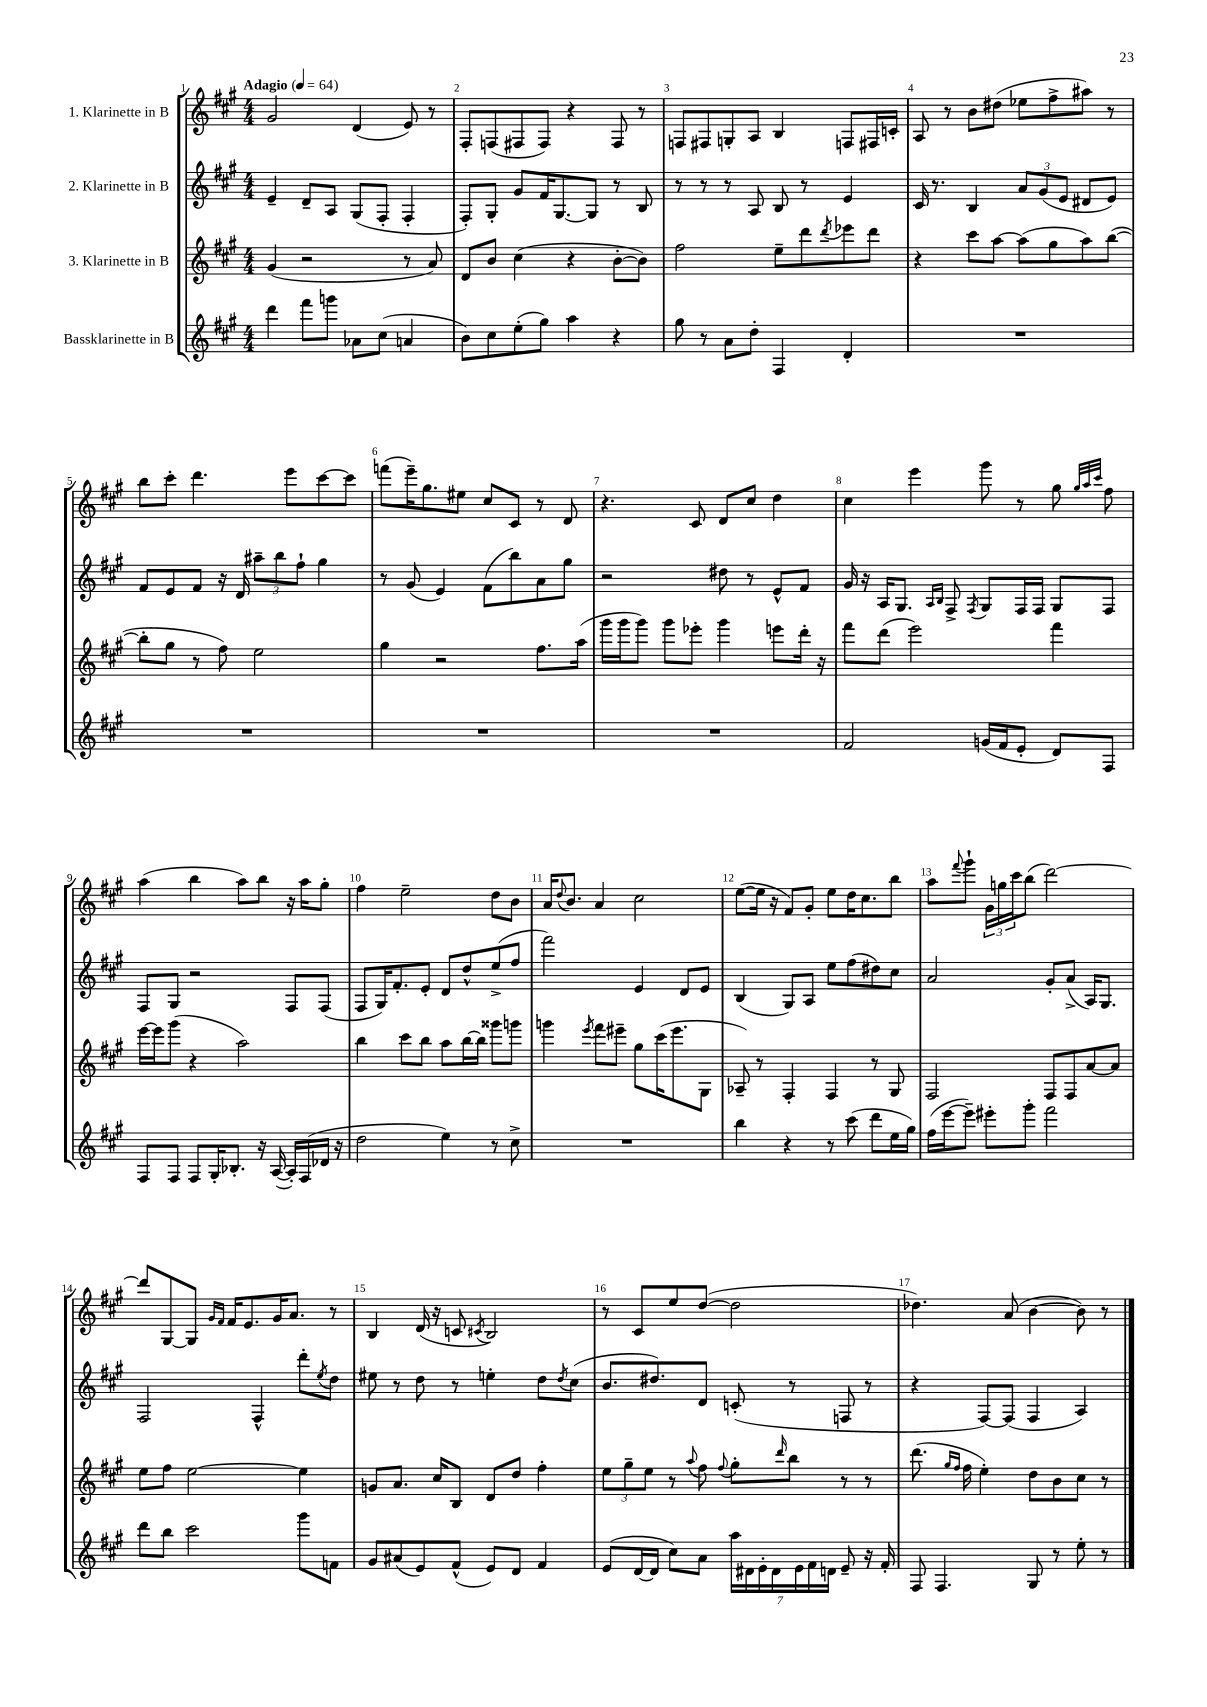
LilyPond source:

<<
\new StaffGroup <<
\new Staff = "s0" \with { instrumentName = "1. Klarinette in B" } {
    \clef treble \key a \major \numericTimeSignature \time 4/4 \tempo "Adagio" 4 = 64
    gis'2 d'4( e'8) r8 |
    fis8-. f8( fis8 fis8) r4 fis8 r8 |
    f8 fis8 g8-. a8 b4 f8 fis16 c'16-. |
    a8 r8 b'8 dis''8( ees''8 fis''8-> ais''8) r8 |
    b''8 cis'''8-. d'''4. e'''8 cis'''8~ cis'''8 |
    f'''8( e'''16--) gis''8. eis''8 cis''8 cis'8 r8 d'8 |
    r4. cis'8 d'8 cis''8 d''4 |
    cis''4 e'''4 gis'''8 r8 gis''8 \grace { gis''32 a''32 cis'''32 } fis''8 |
    a''4( b''4 a''8) b''8 r16 a''16 gis''8-. |
    fis''4 e''2-- d''8 b'8 |
    a'16 \appoggiatura { d''8 } b'8. a'4 cis''2 |
    e''8~( e''16 r16 fis'8) gis'8-. e''8 d''16 cis''8. b''8 |
    a''8 \appoggiatura { fis'''8 } gis'''8-! \tuplet 3/2 { gis'16 g''16 cis'''16 } b''8( d'''2~) |
    d'''8 gis8~ gis8 \grace { gis'16 fis'16 } fis'16 e'8. gis'16 a'8. r8 |
    b4 d'16( r16 c'8 \acciaccatura { cis'8 } b2) |
    r8 cis'8 e''8 d''8~( d''2 |
    des''4.) a'8( b'4~ b'8) r8 \bar "|." |
}
\new Staff = "s1" \with { instrumentName = "2. Klarinette in B" } {
    \clef treble \key a \major \numericTimeSignature \time 4/4
    e'4-- d'8-- a8 gis8( fis8-. fis4-. |
    fis8-.) gis8-. gis'8 fis'16 gis8.~ gis8 r8 b8 |
    r8 r8 r8 a8 b8 r8 e'4 |
    cis'16 r8. b4 \tuplet 3/2 { a'8 gis'8( e'8 } dis'8 e'8) |
    fis'8 e'8 fis'8 r16 d'16 \tuplet 3/2 { ais''8-- b''8 fis''8-! } gis''4 |
    r8 gis'8( e'4) fis'8( b''8) a'8 gis''8 |
    r2 dis''8 r8 e'8-^ fis'8 |
    gis'16 r16 a16 gis8. \grace { a16 b16 } fis8-> \acciaccatura { fis8 } gis8 fis16 fis16 gis8 fis8 |
    fis8 gis8 r2 fis8 fis8( |
    fis8 gis16) fis'8.-. e'8-. d'8 d''8-^ e''8->( fis''8 |
    fis'''2) e'4 d'8 e'8 |
    b4( gis8) a8 e''8 fis''8( dis''8) cis''8 |
    a'2 gis'8-. a'8->( a16) gis8. |
    fis2 fis4-^ d'''8-. \acciaccatura { e''8 } d''8 |
    eis''8 r8 d''8 r8 e''4-. d''8 \acciaccatura { d''8 } cis''8( |
    b'8. dis''8.) d'8 c'8-.( r8 f8 r8 |
    r4 fis8~) fis8( fis4 a4) \bar "|." |
}
\new Staff = "s2" \with { instrumentName = "3. Klarinette in B" } {
    \clef treble \key a \major \numericTimeSignature \time 4/4
    gis'4( r2 r8 a'8) |
    d'8 b'8 cis''4( r4 b'8~-. b'8) |
    fis''2 e''8-- d'''8 \acciaccatura { d'''8 } ees'''8 d'''8 |
    r4 cis'''8 a''8~ a''8( gis''8 a''8) b''8~( |
    b''8-. gis''8 r8 fis''8) e''2 |
    gis''4 r2 fis''8. a''16( |
    gis'''16 gis'''16 gis'''8) gis'''8 ees'''8-. gis'''4 e'''8 d'''16-. r16 |
    fis'''8 d'''8( e'''2) fis'''4 |
    e'''16~ e'''16 gis'''8( r4 a''2) |
    b''4 cis'''8 b''8 a''8 b''16~ b''16 gisis'''8 g'''8 |
    g'''4 \acciaccatura { e'''8 } fis'''8 eis'''8-- gis''8 cis'''16( eis'''8. gis8 |
    aes8--) r8 fis4-. fis4 r8 gis8 |
    fis2 fis8 fis8 a'8~ a'8 |
    e''8 fis''8 e''2~ e''4 |
    g'8 a'8. cis''16 b8 d'8 d''8 fis''4-. |
    \tuplet 3/2 { e''8 gis''8-- e''8 } r8 \appoggiatura { a''8 } fis''8 \appoggiatura { fis''8 } gis''8-. \grace { d'''16 } b''8 r8 r8 |
    d'''8.( \grace { gis''16 fis''16 } fis''16 e''4-.) d''8 b'8 cis''8 r8 \bar "|." |
}
\new Staff = "s3" \with { instrumentName = "Bassklarinette in B" } {
    \clef treble \key a \major \numericTimeSignature \time 4/4
    d'''4 fis'''8 g'''8 aes'8 cis''8( a'4 |
    b'8) cis''8 e''8-.( gis''8) a''4 r4 |
    gis''8 r8 a'8 d''8-. fis4 d'4-. |
    R1 |
    R1 |
    R1 |
    R1 |
    fis'2 g'16( fis'16 e'8-. d'8) fis8 |
    fis8 fis8 fis8 gis16-. bes8.-. r16 a16~( a16-.) fis16( des'16 r16 |
    d''2 e''4) r8 cis''8-> |
    R1 |
    b''4 r4 r8 cis'''8( d'''8 e''16 gis''16) |
    fis''16( e'''16~ e'''8--) eis'''8-. gis'''8-. fis'''2 |
    d'''8 b''8 cis'''2 gis'''8 f'8 |
    gis'8 ais'8( e'8) fis'8-^( e'8) d'8 fis'4 |
    e'8( d'16~ d'16 cis''8) a'8 \tuplet 7/4 { a''16 dis'16 e'16-. dis'16 e'16 fis'16 d'16 } e'8-- r16 fis'16-. |
    fis8 fis4. gis8 r8 e''8-. r8 \bar "|." |
}
>>
>>
\layout { \context { \Score \override BarNumber.break-visibility = ##(#f #t #t) barNumberVisibility = #all-bar-numbers-visible } }
